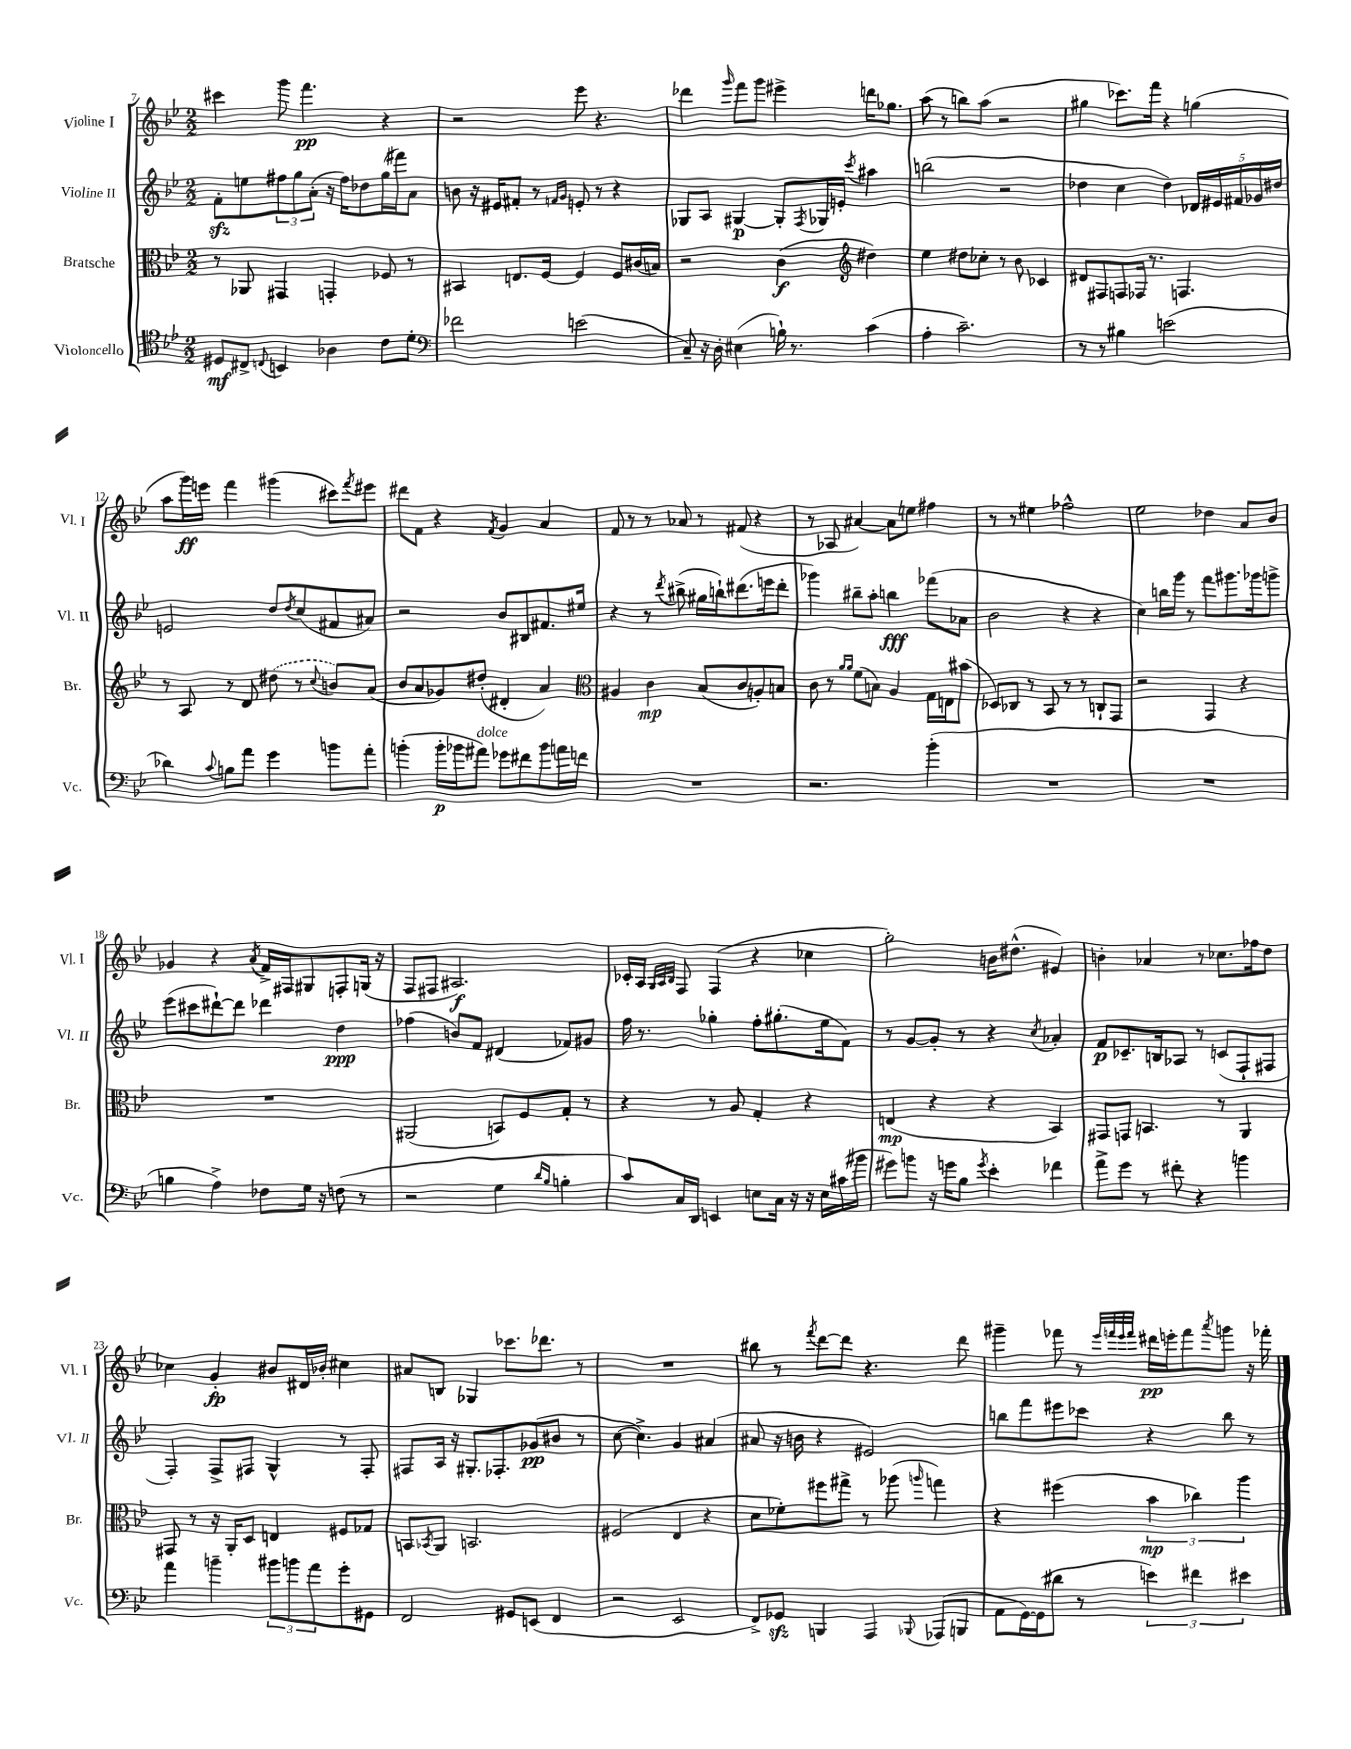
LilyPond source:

<<
\new StaffGroup <<
\new Staff = "s0" \with { instrumentName = "Violine I" shortInstrumentName = "Vl. I" } {
    \clef treble \key bes \major \numericTimeSignature \time 2/2
    cis'''4 g'''8 f'''4.\pp r4 |
    r2 ees'''8 r4. |
    des'''4 \grace { g'''16 } f'''8 g'''8 eis'''4-> d'''16 ges''8. |
    a''8( r8 b''8) a''8( r2 |
    gis''4 ces'''8.) f'''16 r4 g''4( |
    a''8 g'''16\ff) e'''16 f'''4 gis'''4( cis'''8) \acciaccatura { f'''8 } eis'''8 |
    dis'''8 f'8 r4 \acciaccatura { f'8 } g'4 a'4 |
    f'8 r8 r8 aes'8 r8 fis'8( r4 |
    r8 aes8 ais'4~) ais'8 e''8 fis''4 |
    r8 r8 eis''4 fes''2-^ |
    ees''2 des''4 a'8 bes'8 |
    ges'4 r4 \acciaccatura { a'8 } f'16-> fis16 gis8 f8-. g16( r16 |
    f8 fis8 ais2.\f) |
    ces'16-. a16 \grace { g32 a32 bes32 } f8 f4( r4 ces''4 |
    g''2-.) b'16 dis''8.-^( eis'4) |
    b'4-. aes'4 r8 ces''8. fes''16 d''8 |
    ces''4 g'4-.\fp bis'8 dis'16 bes'16-. cis''4 |
    ais'8 b8 ges4 ces'''8. des'''8. r8 |
    R1 |
    bis''8 r8 \acciaccatura { f'''8 } d'''8~ d'''8 r4. d'''8 |
    gis'''4-- fes'''8 r8 \grace { ees'''32 f'''32 ees'''32 f'''32 } dis'''16\pp e'''16-. f'''8 \acciaccatura { a'''8 } g'''8 r16 fes'''16-. \bar "|." |
}
\new Staff = "s1" \with { instrumentName = "Violine II" shortInstrumentName = "Vl. II" } {
    \clef treble \key bes \major \numericTimeSignature \time 2/2
    f'8-.\sfz e''8 \tuplet 3/2 { fis''8 g''8 a'8-.( } r16 fis''16) des''8 g''16( fis'''16) a'8 |
    b'8 r16 eis'16 fis'8-. r8 \grace { f'16 g'16 } e'8-. r8 r4 |
    ges8 a8 gis4~\p gis8-. \acciaccatura { f8 } ges16 e'16-. \acciaccatura { c'''8 } ais''4 |
    b''2( r2 |
    des''4 c''4 des''4) \tuplet 5/4 { des'16 eis'16 fis'16 ges'16 dis''16 } |
    e'2 d''8 \acciaccatura { d''8 } c''8( fis'8 ais'8) |
    r2 bes'8 bis8 fis'8. eis''16 |
    r4 r8 \acciaccatura { d'''8 } bis''8->( gis''16 b''16-!) dis'''8.( e'''16 dis'''8-. |
    ges'''4) bis''8-- a''8-. b''4\fff fes'''8( aes'8 |
    bes'2 r4 r4 |
    c''4) b''16 g'''16 r8 f'''8 gis'''8. ges'''16 g'''8-> |
    ees'''8( cis'''8 dis'''8~-!) dis'''8 des'''4 d''4\ppp |
    fes''4( b'8) f'8 dis'4( fes'8) gis'8 |
    f''16 r8. ges''4-. f''8-. gis''8.-.( ees''16 f'8) |
    r8 g'8~ g'8-. r8 r4 \acciaccatura { c''8 } aes'4-. |
    f'8\p ces'8.-- b16 aes8 r8 c'8( f8-! fis8 |
    f4-.) f8-> fis8 g4-^ r8 fis8-. |
    fis8 a16 r16 gis8.-. fes8.-. ges'8\pp( bis'8 r8 |
    c''8~ c''4.->) g'4 ais'4( |
    ais'8 r16 b'16 r4 eis'2) |
    b''8 f'''8 eis'''8 ces'''8 r4 b''8 r8 \bar "|." |
}
\new Staff = "s2" \with { instrumentName = "Bratsche" shortInstrumentName = "Br." } {
    \clef alto \key bes \major \numericTimeSignature \time 2/2
    r8 aes,8 gis,4 g,4-. fes8 r8 |
    bis,4 e8. f16~ f4 f8 cis'16( b16) |
    r2 c'4\f( \clef treble dis''4) |
    ees''4 dis''8 ces''8-. r8 bes'8 ces'4 |
    dis'8 fis8 f8 fes16 r8. f4. |
    r8 a8 r8 d'8 \once \slurDashed dis''8( r8 \appoggiatura { c''8 } b'8) a'8( |
    bes'8 a'8 ges'8) dis''8-.( dis'4-. a'4) |
    \clef alto ais4 c'4\mp bes8( c'8 a8-.) b8 |
    c'8 r8 \grace { a'16 a'16 } f'8( b8) a4 g16 e16 bis'8( |
    des8) ces8 r8 bes,8 r8 r8 c8-! g,8 |
    r2 g,4 r4 |
    R1 |
    ais,2( b,8) f8 g8-. r8 |
    r4 r8 a8 g4-. r4 |
    e4\mp( r4 r4 bes,4) |
    gis,8 g,8 b,4. r8 a,4 |
    gis,8 r8 r16 a,16-. d8 e4 fis8 ges8 |
    b,8 \acciaccatura { bes,8 } a,8 b,2. |
    fis2( ees4 r4 |
    d'8 fes'8-.) fis''8 gis''8-> r8 aes''8( \grace { a''16 } g''4) |
    r4 fis''4( \tuplet 3/2 { bes'4\mp ces''4) a''4 } \bar "|." |
}
\new Staff = "s3" \with { instrumentName = "Violoncello" shortInstrumentName = "Vc." } {
    \clef tenor \key bes \major \numericTimeSignature \time 2/2
    dis8\mf cis8-> \appoggiatura { c8 } b,4 aes4 c'8 d'8-. |
    \clef bass fes'2 e'2( |
    c8--) r16 d16-. eis4( b16-!) r8. c'4( |
    a4-. c'2.--) |
    r8 r8 bis4 e'2( |
    des'4) \appoggiatura { c'8 } b8 a'8 g'4 b'8 a'8-. |
    b'4-.( b'16-.\p bes'16 ais'8^\markup { \italic "dolce" }) ges'8 fis'8 bes'8 a'16 f'16 |
    R1 |
    r2. bes'4-.( |
    R1 |
    R1 |
    b4 a4->) fes8 g16 r16 f8( r8 |
    r2 g4 \grace { d'16 bes16 } b4-. |
    c'8) c16 d,16 e,4 e8 c16 r16 r16 e16 cis'16( bis'16 |
    gis'8) b'8 r16 g'16 bes8 \acciaccatura { g'8 } ees'4-. fes'4 |
    a'8-> g'8 r8 fis'8-. r4 b'4 |
    a'4 b'4-- \tuplet 3/2 { bis'8 b'8 a'8 } g'8-. gis,8 |
    f,2 gis,8 e,8( f,4 |
    r2 ees,2 |
    f,8->) ges,8\sfz b,,4 a,,4 \appoggiatura { bes,,8 } aes,,8( b,,8 |
    a,8 g,16~) g,16( dis'8 r8 \tuplet 3/2 { e'4) fis'4 eis'4 } \bar "|." |
}
>>
>>
\layout { \context { \Score currentBarNumber = #7 } }
